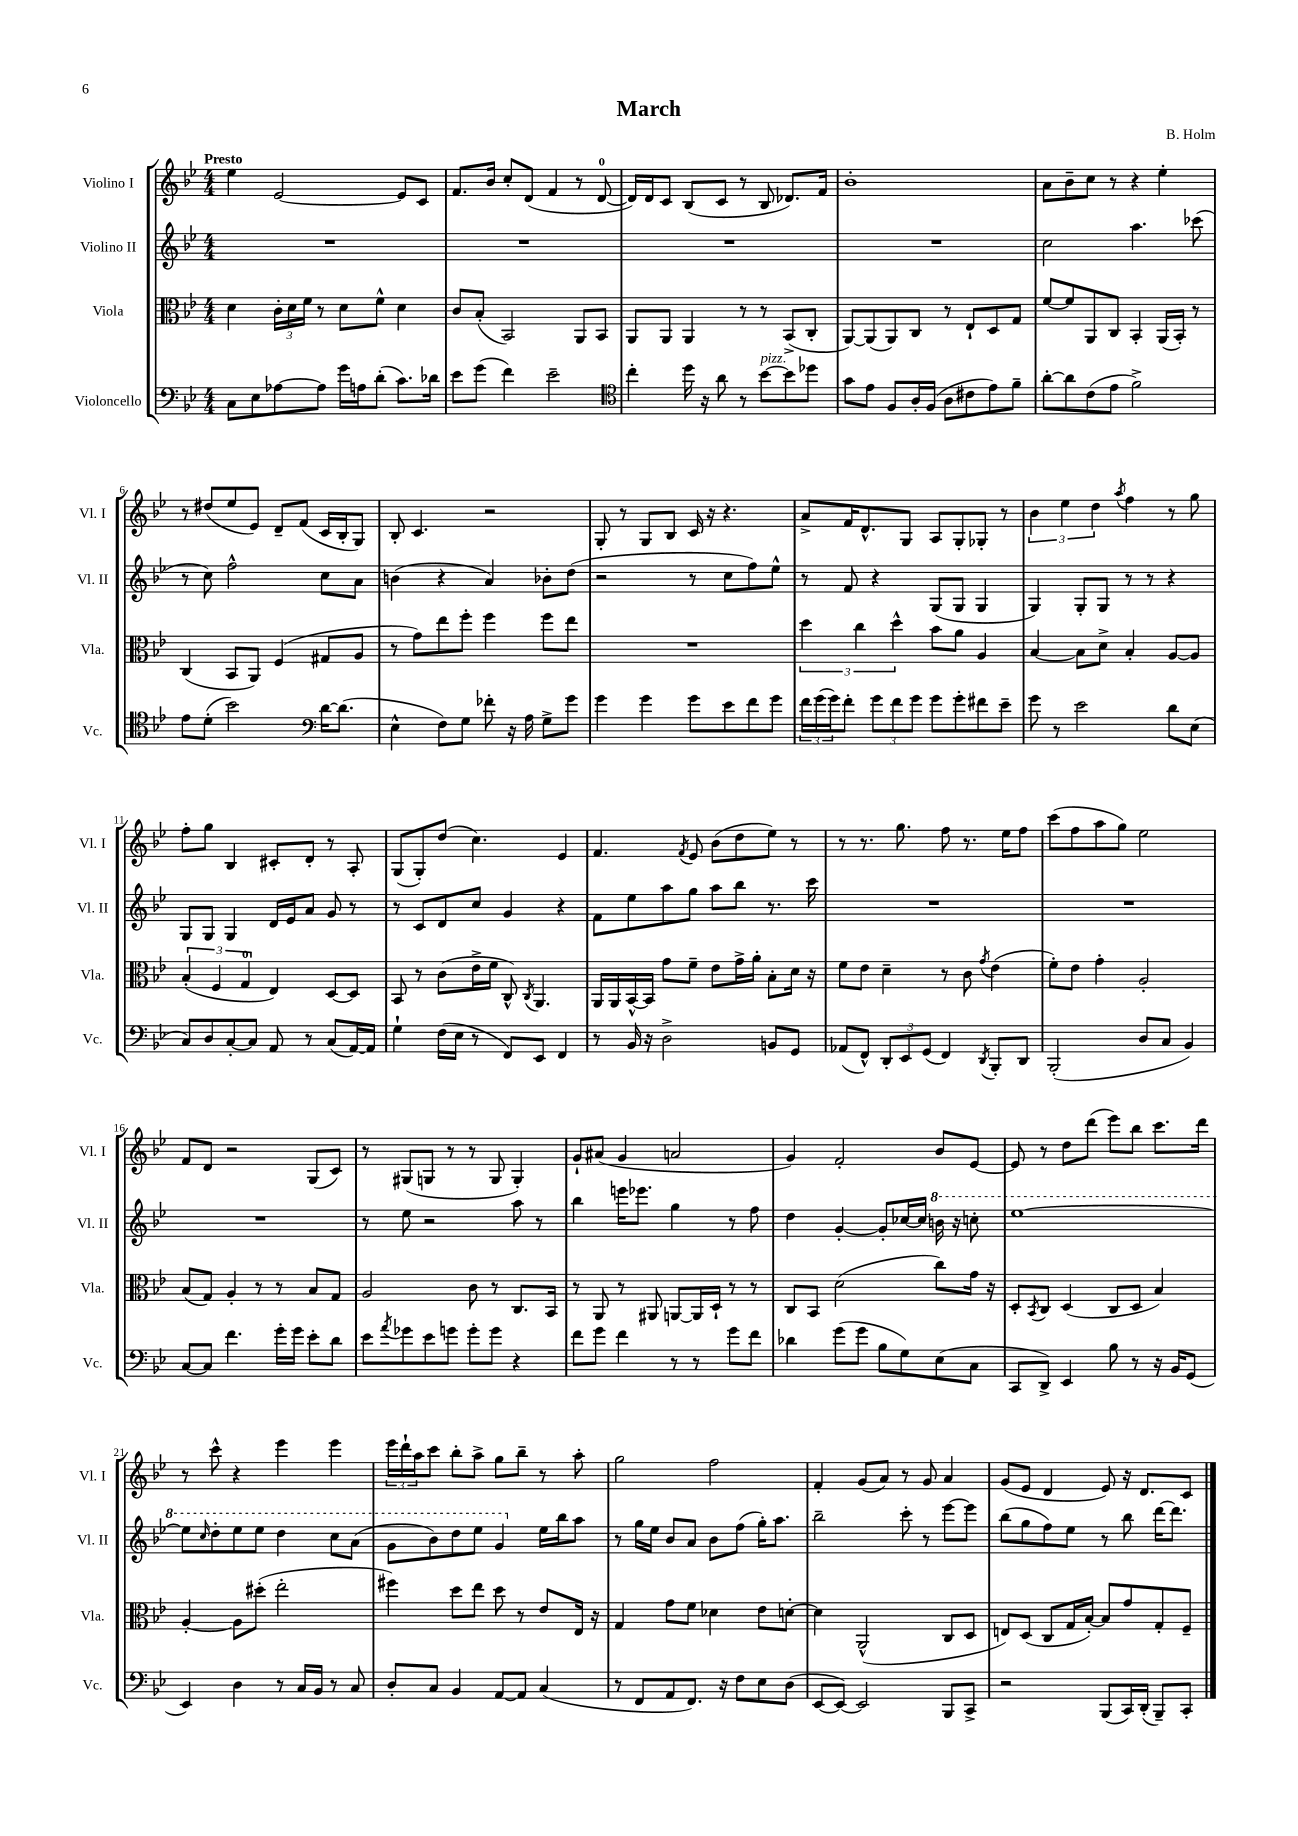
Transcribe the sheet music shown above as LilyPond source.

\header { title = "March" composer = "B. Holm" }
<<
\new StaffGroup <<
\new Staff = "s0" \with { instrumentName = "Violino I" shortInstrumentName = "Vl. I" } {
    \clef treble \key bes \major \numericTimeSignature \time 4/4 \tempo "Presto"
    ees''4 ees'2~ ees'8 c'8 |
    f'8. bes'16 c''8-. d'8( f'4 r8 d'8-0~ |
    d'16) d'16 c'8 bes8( c'8 r8 bes8 des'8.) f'16 |
    bes'1-. |
    a'8 bes'8-- c''8 r8 r4 ees''4-. |
    r8 dis''8( ees''8 ees'8) d'8-- f'8( c'16 bes16-. g8) |
    bes8-. c'4. r2 |
    g8-. r8 g8 bes8 c'16 r16 r4. |
    a'8-> f'16 d'8.-^ g8 a8 g8-. ges8-. r8 |
    \tuplet 3/2 { bes'4 ees''4 d''4 } \acciaccatura { a''8 } f''4 r8 g''8 |
    f''8-. g''8 bes4 cis'8-. d'8-. r8 a8-. |
    g8( g8-.) d''8( c''4.) ees'4 |
    f'4. \acciaccatura { f'8 } ees'8 bes'8( d''8 ees''8) r8 |
    r8 r8. g''8. f''8 r8. ees''16 f''8 |
    c'''8( f''8 a''8 g''8) ees''2 |
    f'8 d'8 r2 g8( c'8) |
    r8 gis8( g8 r8 r8 g8 g4-.) |
    g'8-! ais'8( g'4 a'2 |
    g'4) f'2-. bes'8 ees'8~ |
    ees'8 r8 d''8 d'''8( ees'''8) bes''8 c'''8. d'''16 |
    r8 c'''8-^ r4 ees'''4 ees'''4 |
    \tuplet 3/2 { ees'''16 d'''16-! a''16 } c'''8 bes''8-. a''8-> g''8 bes''8-- r8 a''8-. |
    g''2 f''2 |
    f'4-. g'8( a'8) r8 g'8 a'4 |
    g'8( ees'8 d'4 ees'8) r16 d'8. c'8 \bar "|." |
}
\new Staff = "s1" \with { instrumentName = "Violino II" shortInstrumentName = "Vl. II" } {
    \clef treble \key bes \major \numericTimeSignature \time 4/4
    R1 |
    R1 |
    R1 |
    R1 |
    c''2 a''4. ces'''8( |
    r8 c''8) f''2-^ c''8 a'8 |
    b'4( r4 a'4) bes'8-. d''8( |
    r2 r8 c''8 f''8) ees''8-^ |
    r8 f'8 r4 g8( g8 g4 |
    g4) g8-. g8 r8 r8 r4 |
    g8 g8 g4 d'16 ees'16 a'8 g'8 r8 |
    r8 c'8 d'8 c''8 g'4 r4 |
    f'8 ees''8 a''8 g''8 a''8 bes''8 r8. c'''16 |
    R1 |
    R1 |
    R1 |
    r8 ees''8 r2 a''8 r8 |
    bes''4 e'''16 ees'''8. g''4 r8 f''8 |
    d''4 g'4~-. g'8-. ces''16~ ces''16 \ottava #1 b''16 r16 c'''!8-. |
    ees'''1~ |
    ees'''8 \grace { c'''16 } d'''8-. ees'''8 ees'''8 d'''4 c'''8 a''8( |
    g''8 bes''8) d'''8 ees'''8 g''4 \ottava #0 ees''16 bes''16 a''8 |
    r8 g''16 ees''16 bes'8 a'8 bes'8 f''8( g''16-.) a''8. |
    bes''2-- c'''8-. r8 ees'''8~ ees'''8 |
    bes''8( g''8 f''8) ees''8 r8 bes''8 d'''16~ d'''8. \bar "|." |
}
\new Staff = "s2" \with { instrumentName = "Viola" shortInstrumentName = "Vla." } {
    \clef alto \key bes \major \numericTimeSignature \time 4/4
    d'4 \tuplet 3/2 { c'16-. d'16 f'16 } r8 d'8 f'8-^ d'4 |
    c'8 bes8-.( bes,2) a,8 bes,8 |
    a,8 a,8 a,4 r8 r8 bes,8->( c8-. |
    a,8~) a,8( a,8) c8 r8 ees8-! d8 g8 |
    f'8~ f'8 a,8 c8 bes,4-. a,16( bes,16-.) r8 |
    c4( bes,8 a,8) f4( gis8 a8 |
    r8 g'8) ees''8 f''8-. f''4 f''8 ees''8 |
    R1 |
    \tuplet 3/2 { d''4 c''4 d''4-^ } bes'8 a'8 a4 |
    bes4~ bes8 d'8-> bes4-. a8~ a8 |
    \tuplet 3/2 { bes4-.( f4 g4-0 } ees4) d8~ d8 |
    bes,8 r8 c'8( ees'16-> f'16 c8-^) \acciaccatura { c8 } a,4. |
    a,16 a,16 bes,16~-^ bes,16 g'8 f'8-- ees'8 g'16-> a'16-. bes8-. d'16 r16 |
    f'8 ees'8 d'4-- r8 c'8 \acciaccatura { g'8 } ees'4( |
    f'8-.) ees'8 g'4-. a2-. |
    bes8( g8) a4-. r8 r8 bes8 g8 |
    a2 c'8 r8 c8. bes,16 |
    r8 a,8 r8 ais,8 a,8~ a,16 d16-! r8 r8 |
    c8 bes,8 d'2( c''8) g'16 r16 |
    d8-. \acciaccatura { bes,8 } c8 d4( c8 d8 bes4) |
    a4~-. a8 dis''8-.( ees''2-. |
    fis''4) d''8 ees''8 d''8 r8 ees'8 ees16 r16 |
    g4 g'8 f'8 des'4 ees'8 d'8~-. |
    d'4 a,2-^( c8 d8 |
    e8) d8( c8 g16 bes16~-.) bes8 g'8 g8-. f8-- \bar "|." |
}
\new Staff = "s3" \with { instrumentName = "Violoncello" shortInstrumentName = "Vc." } {
    \clef bass \key bes \major \numericTimeSignature \time 4/4
    c8 ees8 aes8~ aes8 g'16 a16 d'8-.( c'8.) des'16 |
    ees'8 g'8( f'4) ees'2-- |
    \clef tenor c''4-. d''16 r16 a'8 r8 bes'8~^\markup { \italic "pizz." } bes'8 des''8 |
    g'8 ees'8 f8 a16-. f16( a8 cis'8 ees'8) f'8-- |
    a'8~-. a'8 c'8( ees'8 f'2->) |
    ees'8 d'8-.( bes'2) \clef bass d'16~ d'8.( |
    ees4-^ f8) g8 fes'8-. r16 a16 g8-> g'8 |
    g'4 g'4 g'8 ees'8 f'8 g'8 |
    \tuplet 3/2 { f'16 g'16( g'16) } f'8-. \tuplet 3/2 { g'8 f'8 g'8 } g'8 g'8-. fis'8 ees'8-- |
    g'8 r8 ees'2 d'8 ees8( |
    c8) d8 c8~-. c8 a,8 r8 c8( a,16~) a,16 |
    g4-! f16( ees16 r8 f,8) ees,8 f,4 |
    r8 bes,16 r16 d2-> b,8 g,8 |
    aes,8( f,8-^) \tuplet 3/2 { d,8-. ees,8 g,8( } f,4) \acciaccatura { d,8 } bes,,8-. d,8 |
    bes,,2-.( d8 c8 bes,4) |
    c8~ c8 f'4. g'16-. g'16 ees'8-. d'8 |
    ees'8 \acciaccatura { a'8 } ges'8 ees'8 g'8 g'8-. g'8 r4 |
    f'8 g'8 f'4 r8 r8 g'8 f'8 |
    des'4 g'8( g'8 bes8 g8) ees8( c8 |
    c,8 d,8->) ees,4 bes8 r8 r16 bes,16 g,8( |
    ees,4) d4 r8 c16 bes,16 r8 c8 |
    d8-. c8 bes,4 a,8~ a,8 c4( |
    r8 f,8 a,8 f,8.) r16 f8 ees8 d8( |
    ees,8~ ees,8~) ees,2 bes,,8 c,8-> |
    r2 bes,,8( c,16) d,16-.( bes,,8--) c,8-. \bar "|." |
}
>>
>>
